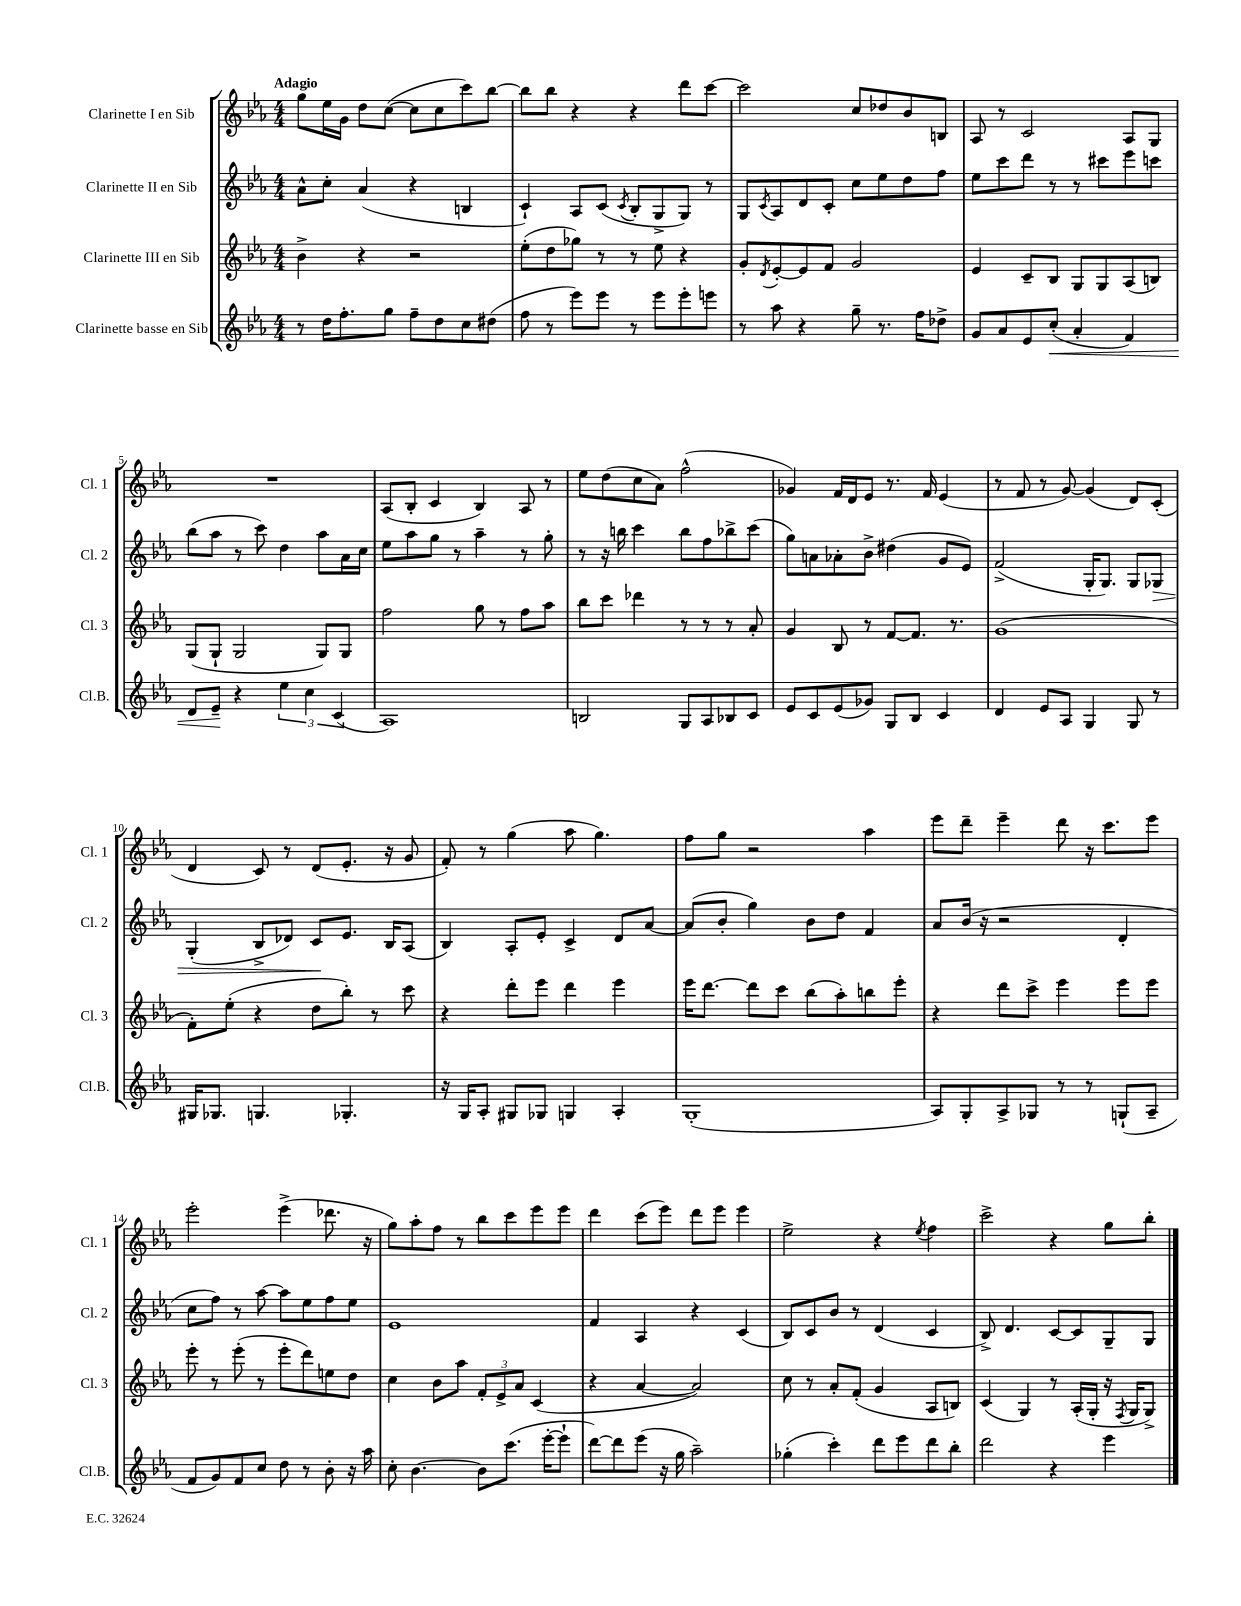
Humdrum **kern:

**kern	**kern	**kern	**kern
*staff4	*staff3	*staff2	*staff1
*clefG2	*clefG2	*clefG2	*clefG2
*k[b-e-a-]	*k[b-e-a-]	*k[b-e-a-]	*k[b-e-a-]
*M4/4	*M4/4	*M4/4	*M4/4
8r	4b-^\	8a-^^\L	8gg\L
16dd\LK	.	8cc'\J	16ee-\L
8.ff'\	.	.	16g\JJ
.	4r	(4a-/	8dd\L
8gg\J	.	.	([8cc\J
8ff~\L	2r	4r	8cc\]L
8dd\	.	.	8cc\
8cc\	.	4B/	8ccc\)
(8dd#\J	.	.	[8bb-\J
=	=	=	=
8ff\	(8ee-'\L	4c`/)	8bb-\]L
8r	8dd\	.	8bb-\J
8eee-\L)	8gg-\J)	8A-/L	4r
8eee-\J	8r	(8c/J	.
.	.	8qc/	.
8r	8r	8B-'/L	4r
8eee-\L	8ee-\	8G^/	.
8eee-'\	4r	8G/J)	8ddd\L
8eee\J	.	8r	[8ccc\J
=	=	=	=
8r	8g'/L	8G/L	2ccc\]
.	8qd/	8qc/	.
8aa-\	[8e-'/	8A-/	.
4r	8e-/]	8d/	.
.	8f/J	8c'/J	.
8gg~\	2g/	8cc\L	8cc/L
8.r	.	8ee-\	8dd-/
.	.	8dd\	8b-/
16ff\LK	.	.	.
8dd-^\J	.	8ff\J	8B/J
=	=	=	=
8g/L	4e-/	8ee-\L	8A-/
8a-/	.	8ccc\	8r
8e-/	8c~/L	8ddd\J	2c/
(8cc'/J	8B-/J	8r	.
4a-'/	8G/L	8r	.
.	8G/	8ccc#\L	.
4f/)	(8A-/	8eee-\	8A-/L
.	8B/J)	8ccc\J	8G/J
=	=	=	=
8d/L	(8G/L	(8bb-\L	1r
8e-~/J	8G`/J	8aa-\J	.
4r	2G/	8r	.
.	.	8ccc\)	.
6ee-\	.	4dd\	.
6cc\	.	.	.
.	8G/L)	8aa-\L	.
(6c/	.	.	.
.	8G/J	16a-\L	.
.	.	16cc\JJ	.
=	=	=	=
1A-)	2ff\	8ee-\L	(8A-/L
.	.	8aa-\	8B-'/J
.	.	8gg\J	4c/
.	.	8r	.
.	8gg\	4aa-~\	4B-/)
.	8r	.	.
.	8ff\L	8r	8A-/
.	8aa-\J	8gg'\	8r
=	=	=	=
2B/	8bb-\L	8r	8ee-\L
.	8ccc\J	16r	(8dd\
.	.	16bb\	.
.	4ddd-\	4ccc\	8cc\
.	.	.	8a-\J)
8G/L	8r	8bb\L	(2ff^^\
8A-/	8r	8ff\	.
8B-/	8r	8bb-^\	.
8c/J	8a-'/	(8ccc\J	.
=	=	=	=
8e-/L	4g/	8gg\L)	4g-/)
8c/	.	8a\	.
(8e-/	8B-/	8a-'\	16f/LL
.	.	.	16d/J
8g-/J)	8r	8b-^\J	8e-/J
8G/L	[8f/L	(4dd#\	8.r
8B-/J	8.f/]J	.	.
.	.	.	16f/
4c/	.	8g/L	(4e-/
.	8.r	.	.
.	.	8e-/J)	.
=	=	=	=
4d/	(1g	(2f^/	8r
.	.	.	8f/
8e-/L	.	.	8r
8A-/J	.	.	[8g/)
4G/	.	16G'/LK	(4g/]
.	.	8.G/J)	.
8G/	.	8G/L	8d/L)
8r	.	8G-/J	(8c'/J
=	=	=	=
16G#/LK	8f'\L)	(4G'/	4d/
8.G-/J	.	.	.
.	(8ee-'\J	.	.
4.G/	4r	8B-^/L	8c/)
.	.	8d-/J)	8r
.	8dd\L	8c/L	(8d/L
4.G-'/	8bb-'\J)	8.e-/J	8.e-'/J
.	8r	.	.
.	.	16B-/LK	16r
.	8ccc\	(8A-/J	8g/
=	=	=	=
16r	4r	4B-/)	8f'/)
16G/LK	.	.	.
8A-'/J	.	.	8r
8G#/L	8ddd'\L	8A-'/L	(4gg\
8G-/J	8eee-\J	8e-'/J	.
4G/	4ddd\	4c^/	8aa-\
.	.	.	4.gg\)
4A-'/	4eee-\	8d/L	.
.	.	[8a-/J	.
=	=	=	=
(1G'	16eee-\LK	(8a-/]L	8ff\L
.	[8.ddd\J	.	.
.	.	8b-'/J	8gg\J
.	8ddd\]L	4gg\)	2r
.	8ccc\J	.	.
.	(8bb-\L	8b-\L	.
.	8aa-'\)	8dd\J	.
.	8bb\	4f/	4aa-\
.	8eee-'\J	.	.
=	=	=	=
8A-/L)	4r	8a-/L	8eee-\L
8G'/	.	(16b-/Jk	8ddd~\J
.	.	16r	.
8A-^/	8ddd\L	2r	4eee-~\
8G-/J	8ccc^\J	.	.
8r	4eee-\	.	8ddd\
8r	.	.	16r
.	.	.	8.ccc\L
(8G`/L	8eee-\L	4d'/	.
8A-~/J	8eee-\J	.	8eee-\J
=	=	=	=
8f/L	8eee-'\	8cc\L	2eee-'\
8g/)	8r	8ff\J)	.
8f/	(8eee-'\	8r	.
8cc/J	8r	[8aa-\	.
8dd\	8eee-'\L	8aa-\]L	(4eee-^\
8r	8ddd\)	8ee-\	.
8b-'\	8ee\	8ff\	8.ddd-\
16r	8dd\J	8ee-\J	.
16aa-\	.	.	16r
=	=	=	=
8cc'\	4cc\	1e-	8gg\L)
[4.b-\	.	.	8aa-'\
.	8b-\L	.	8ff\J
.	8aa-\J	.	8r
8b-\]L	12f'/L	.	8bb-\L
.	12e-^/	.	.
(8.ccc\J	.	.	8ccc\
.	12a-/J	.	.
.	(4c/	.	8eee-\
[16eee-'\LK	.	.	.
8eee-`\]J	.	.	8eee-\J
=	=	=	=
[8ddd\L)	4r	4f/	4ddd\
8ddd\]	.	.	.
(8eee-\J	[4a-/	4A-/	(8ccc\L
16r	.	.	8eee-\J)
16gg\	.	.	.
2aa-~\)	2a-/])	4r	8ddd\L
.	.	.	8eee-\J
.	.	(4c/	4eee-\
=	=	=	=
(4gg-'\	8cc\	8B-/L)	2ee-^\
.	8r	8c/	.
4ccc'\)	8a-'/L	8b-/J	.
.	(8f'/J	8r	.
8ddd\L	4g/	(4d/	4r
8eee-\	.	.	.
.	.	.	8qee-/
8ddd\	8A-/L	4c/	4ff\
8bb-'\J	8B/J)	.	.
=	=	=	=
2ddd\	(4c/	8B-^/)	2ccc^\
.	.	4.d/	.
.	4G/)	.	.
4r	8r	[8c/L	4r
.	(16A-'/LL	8c/]	.
.	16G'/JJ	.	.
4eee-\	16r	8G~/	8gg\L
.	8qF/	.	.
.	16G/LK	.	.
.	8G^/J)	8G/J	8bb-'\J
==	==	==	==
*-	*-	*-	*-
